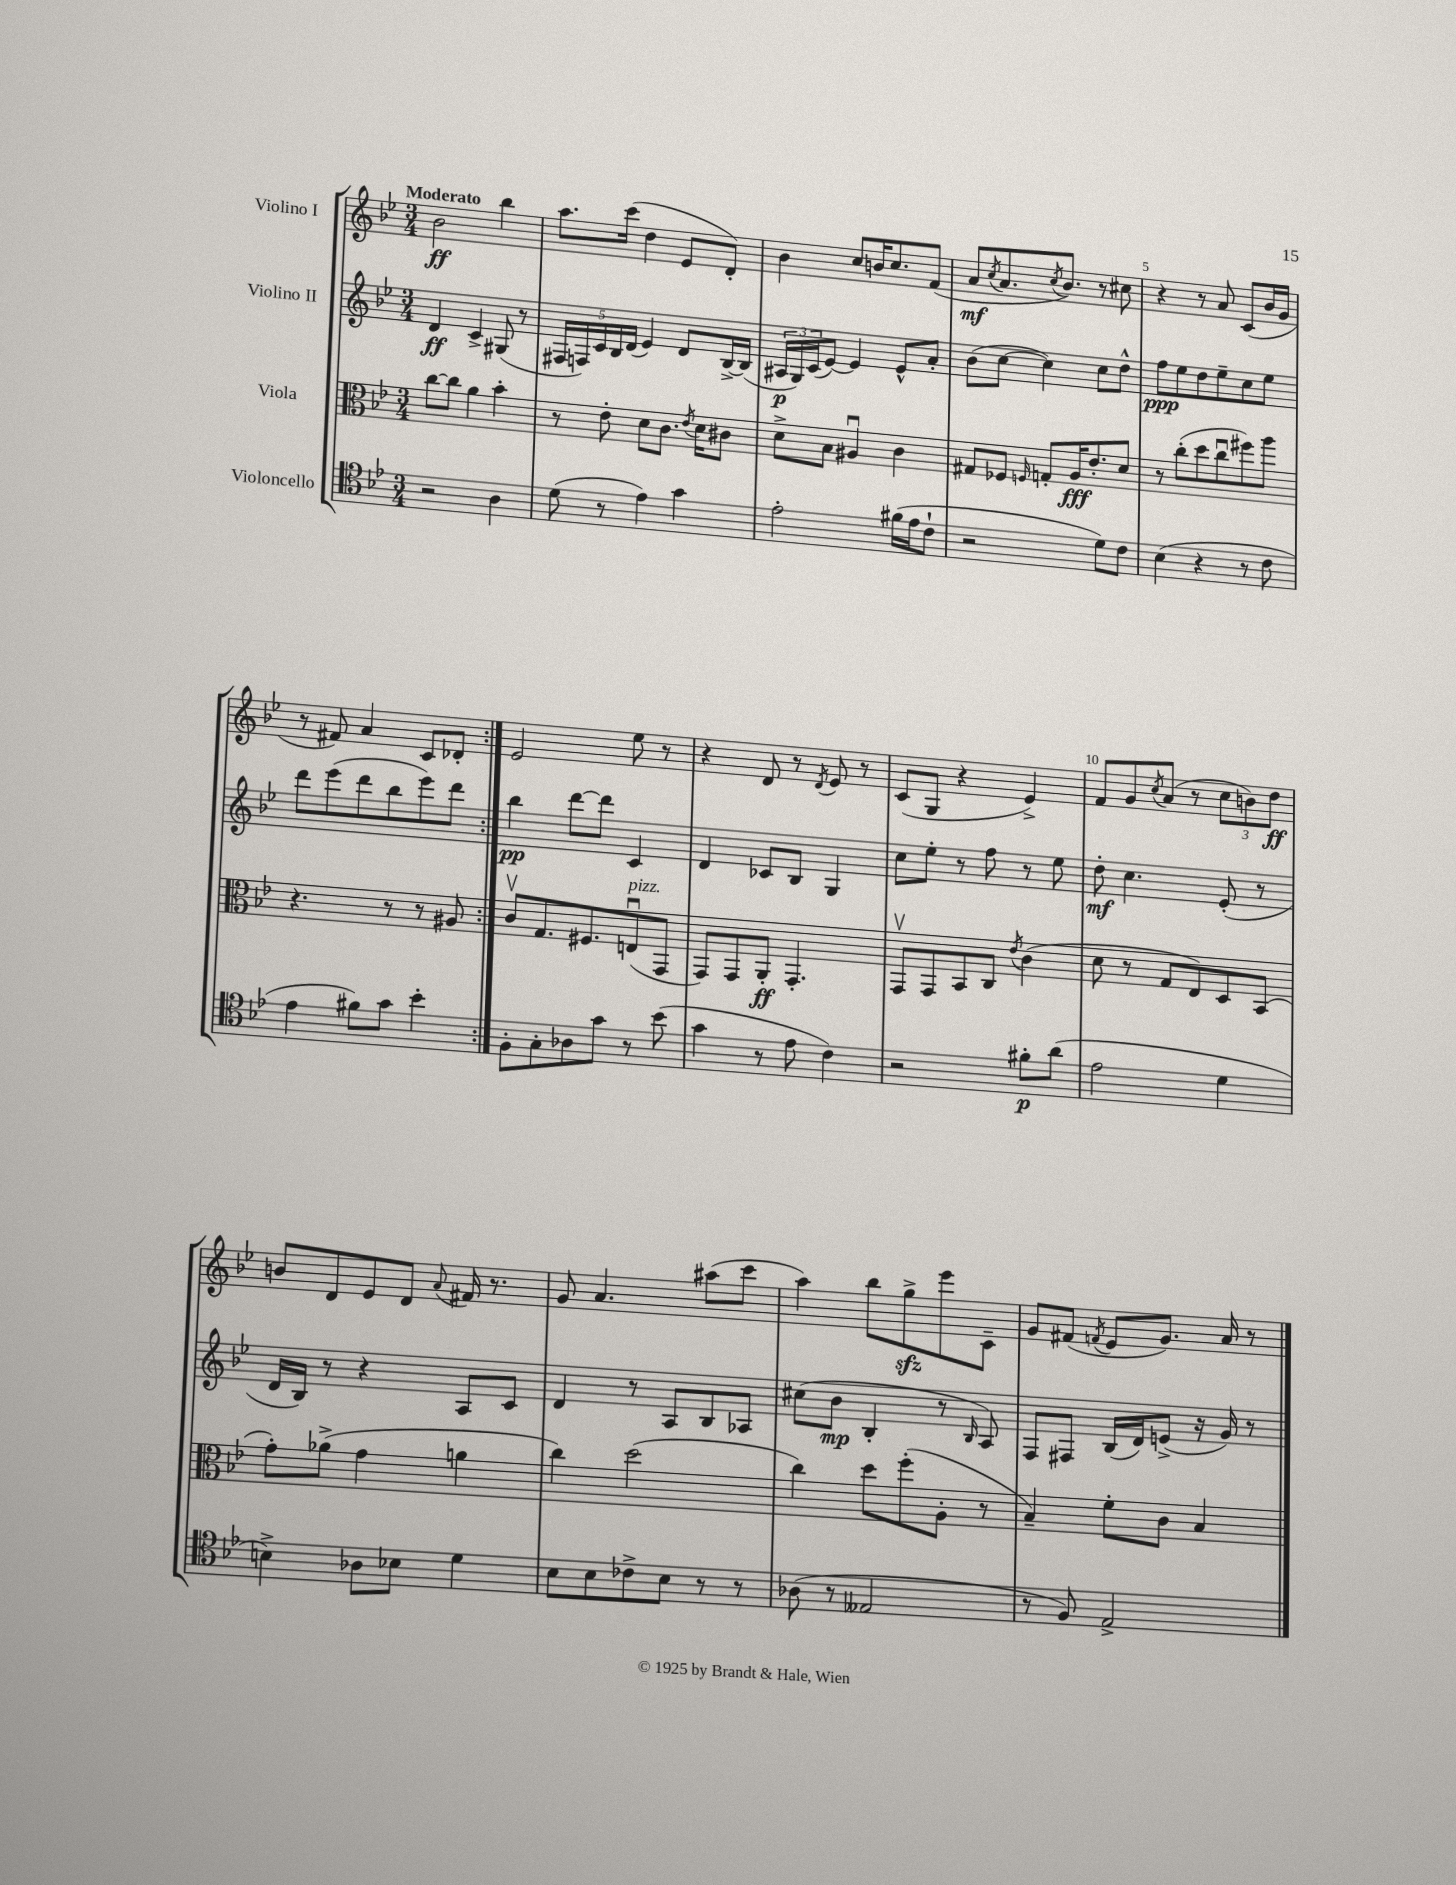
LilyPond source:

<<
\new StaffGroup <<
\new Staff = "s0" \with { instrumentName = "Violino I" } {
    \clef treble \key bes \major \numericTimeSignature \time 3/4 \tempo "Moderato"
    \repeat volta 2 { bes'2\ff bes''4 |
    a''8. c'''16( d''4 ees'8 d'8-.) |
    bes'4 c''8 b'16 c''8. f'8( |
    a'8\mf \acciaccatura { c''8 } a'8. \acciaccatura { c''8 } bes'8.) r8 cis''8 |
    r4 r8 a'8 c'8( bes'16 g'16 |
    r8 fis'8) a'4 c'8 des'8-. | }
    ees'2 ees''8 r8 |
    r4 d'8 r8 \acciaccatura { d'8 } ees'8 r8 |
    c'8( g8 r4 ees'4->) |
    f'8 g'8 \acciaccatura { c''8 } a'8( r8 \tuplet 3/2 { c''8 b'8) d''8\ff } |
    b'8 d'8 ees'8 d'8 \appoggiatura { a'8 } fis'16 r8. |
    g'8 a'4. ais''8( c'''8 |
    a''4) bes''8 g''8->\sfz ees'''8 c'8-- |
    g'8 fis'8( \acciaccatura { f'8 } ees'8 g'8.) a'16 r8 \bar "|." |
}
\new Staff = "s1" \with { instrumentName = "Violino II" } {
    \clef treble \key bes \major \numericTimeSignature \time 3/4
    \repeat volta 2 { d'4\ff c'4-> gis8( r8 |
    \tuplet 5/4 { fis16 f16) c'16 bes16 d'16( } ees'4) d'8 bes16~-> bes16( |
    \tuplet 3/2 { ais16\p g16) c'16( } ees'8~) ees'4 ees'8-^ a'8-. |
    bes'8( c''8~ c''4) c''8 d''8-^ |
    f''8\ppp ees''8 d''8 ees''8-- c''8 ees''8 |
    d'''8 ees'''8( d'''8 bes''8 ees'''8) d'''8 | }
    bes''4\pp d'''8~ d'''8 c'4 |
    d'4 ces'8 bes8 g4 |
    c''8 ees''8-. r8 f''8 r8 ees''8 |
    d''8-.\mf c''4. ees'8-.( r8 |
    d'16 bes16) r8 r4 a8 c'8 |
    d'4 r8 a8 bes8 aes8 |
    cis''8( bes'8\mp bes4-. r8 \grace { bes16 } a8) |
    f8 fis8 bes16( d'16) e'8->( r16 g'16) r8 \bar "|." |
}
\new Staff = "s2" \with { instrumentName = "Viola" } {
    \clef alto \key bes \major \numericTimeSignature \time 3/4
    \repeat volta 2 { c''8~ c''8 a'4 bes'4-. |
    r8 ees'8-. d'8 c'8. \acciaccatura { ees'8 } d'16 cis'8 |
    d'8-> bes8 ais4\downbow c'4 |
    gis8 fes8 \grace { f16 } g8-. a16\fff ees'8.-. d'8 |
    r8 c''8-.( d''8 c''8\downbow fis''8) a''8 |
    r4. r8 r8 ais8 | }
    c'8\upbow g8. fis8. e8\downbow^\markup { \italic "pizz." }( g,8 |
    g,8) g,8 a,8-.\ff g,4.-. |
    g,8\upbow g,8 bes,8 c8 \acciaccatura { ees'8 } c'4( |
    d'8 r8 g8 ees8) d8 bes,8( |
    g'8-.) aes'8->( g'4 a'4 |
    c''4) d''2( |
    c''4) d''8 f''8-.( a8-. r8 |
    bes4--) f'8-. c'8 bes4 \bar "|." |
}
\new Staff = "s3" \with { instrumentName = "Violoncello" } {
    \clef tenor \key bes \major \numericTimeSignature \time 3/4
    \repeat volta 2 { r2 a4 |
    d'8( r8 ees'4) g'4 |
    ees'2-. fis'16( ees'16 c'8-! |
    r2 d'8) c'8 |
    bes4( r4 r8 c'8 |
    ees'4 fis'8) g'8 bes'4-. | }
    f8-. g8-. aes8 g'8 r8 bes'8( |
    g'4 r8 ees'8 c'4) |
    r2 fis'8-.\p a'8( |
    ees'2 d'4 |
    b4->) aes8 bes8 d'4 |
    bes8 bes8 ces'8-> bes8 r8 r8 |
    aes8( r8 eeses2 |
    r8 f8) ees2-> \bar "|." |
}
>>
>>
\layout { \context { \Score \override BarNumber.break-visibility = ##(#f #t #t) barNumberVisibility = #(every-nth-bar-number-visible 5) } }
